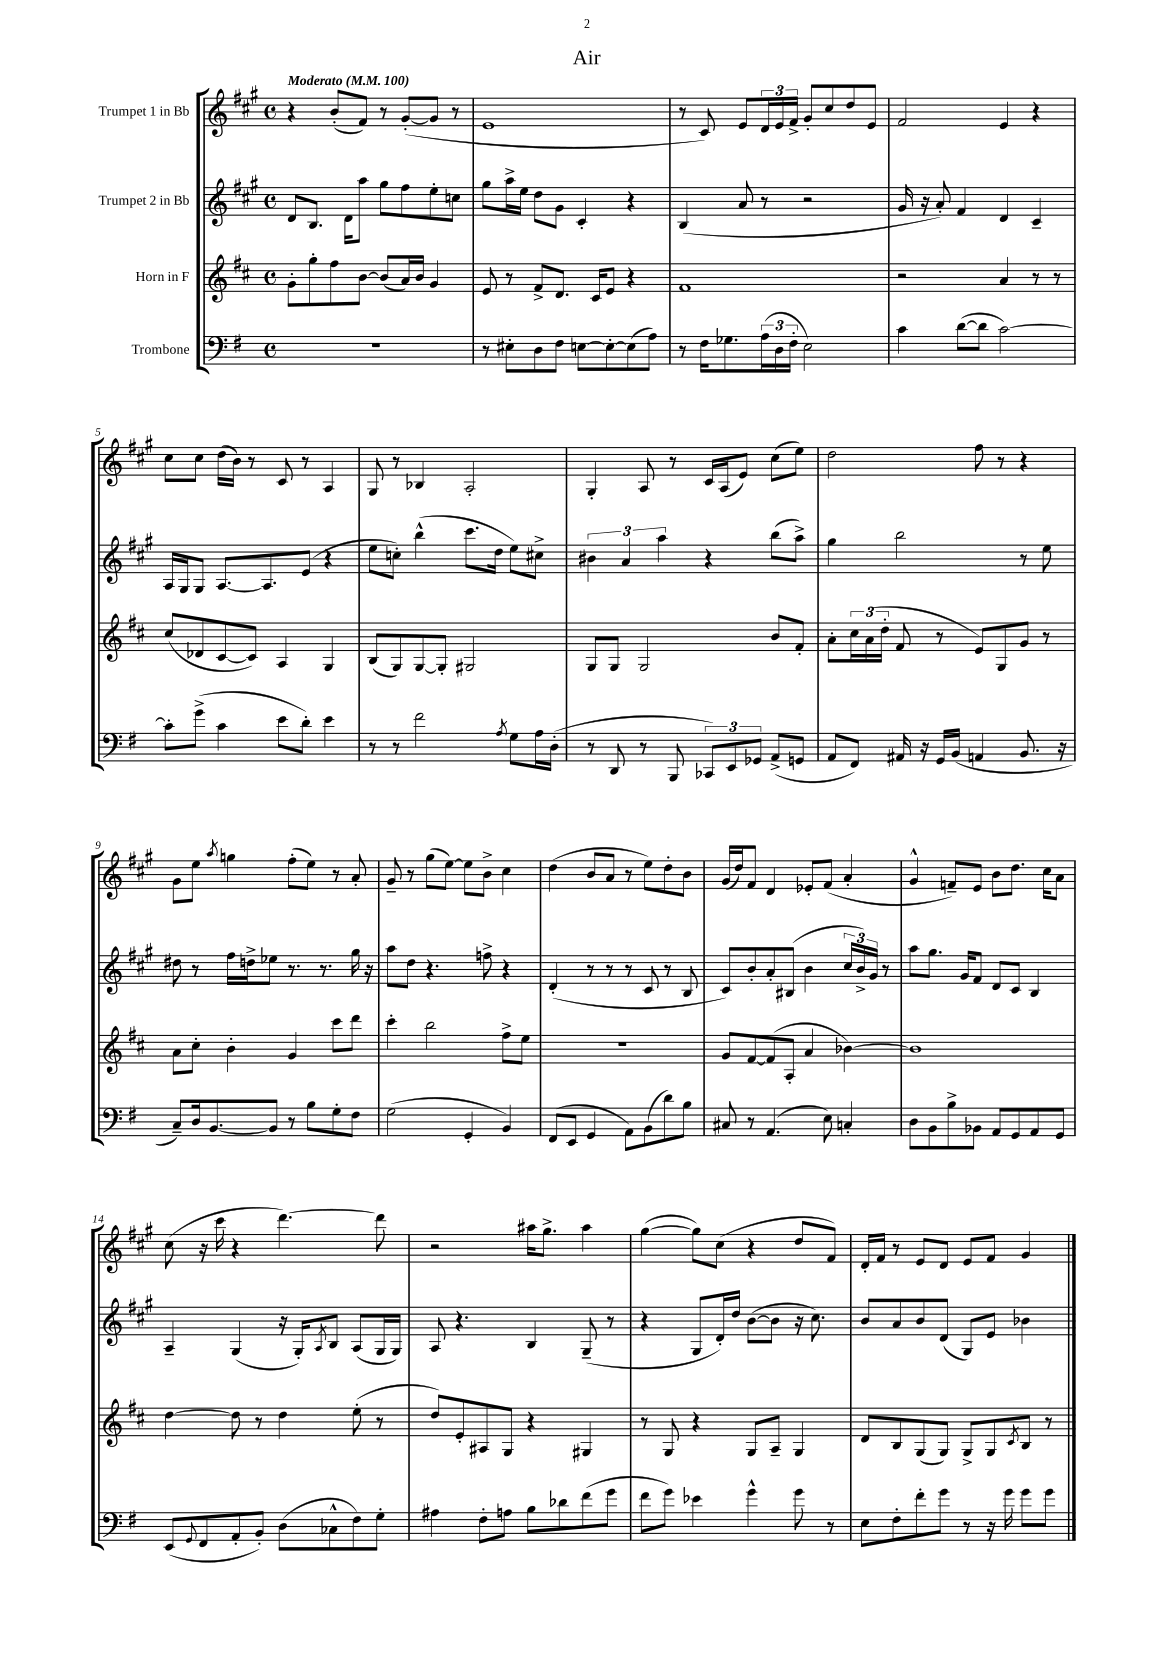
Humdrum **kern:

**kern	**kern	**kern	**kern
*staff4	*staff3	*staff2	*staff1
*clefF4	*clefG2	*clefG2	*clefG2
*k[f#]	*k[f#c#]	*k[f#c#g#]	*k[f#c#g#]
*M4/4	*M4/4	*M4/4	*M4/4
*met(c)	*met(c)	*met(c)	*met(c)
*MM100	*MM100	*MM100	*MM100
1r	8g'\L	8d/L	4r
.	8gg'\	8.B/J	.
.	8ff#\	.	(8b'/L
.	.	16d\LK	.
.	[8b\J	8aa\J	8f#/J)
.	(8b/]L	8gg#\L	8r
.	16a/L)	8ff#\	([8g#'/L
.	16b/JJ	.	.
.	4g/	8ee'\	8g#/]J
.	.	8cc\J	8r
=	=	=	=
8r	8e/	8gg#\L	1e
8E#'\L	8r	16aa^\L	.
.	.	16ee\JJ	.
8D\	8f#^/L	8dd\L	.
8F#\J	8.d/J	8g#\J	.
[8E\L	.	4c#'/	.
.	16c#/LK	.	.
8E'\_	8e/J	.	.
(8E\]	4r	4r	.
8A\J)	.	.	.
=	=	=	=
8r	1f#	(4B/	8r
16F#\LK	.	.	8c#/)
8.G-\	.	.	.
.	.	8a/	8e/L
(24A\L	.	8r	24d/L
24D\	.	.	24e/
24F#'\JJ	.	.	24f#^/JJ
2E\)	.	2r	8g#'/L
.	.	.	8cc#/
.	.	.	8dd/
.	.	.	8e/J
=	=	=	=
4c\	2r	16g#/	2f#/
.	.	16r	.
.	.	8a'/)	.
([8d\L	.	4f#/	.
8d\]J	.	.	.
[2c\)	4a/	4d/	4e/
.	8r	4c#~/	4r
.	8r	.	.
=	=	=	=
8c'\]L	(8cc#/L	16A/LL	8cc#\L
.	.	16G#/J	.
(8g^\J	8d-/	8G#/J	8cc#\J
4c\	[8c#/	[8.A/L	(16dd\LL
.	.	.	16b\JJ)
.	8c#/]J)	.	8r
.	.	8.A/]	.
8e\L	4A/	.	8c#/
8d'\J)	.	(8e/J	8r
4e\	4G/	4r	4A/
=	=	=	=
8r	(8B/L	8ee\L	8G#/
8r	8G/)	8cc'\J)	8r
2f#\	[8G/	(4bb^^\	4B-/
.	8G'/]J	.	.
.	2G#/	8.ccc#\L	2A'/
.	.	16dd\Jk	.
8qA/	.	.	.
8G\L	.	8ee\L)	.
16A\L	.	8cc#^\J	.
(16D'\JJ	.	.	.
=	=	=	=
8r	8G/L	6b#\	4G#'/
8DD/	8G/J	.	.
.	.	6a/	.
8r	2G/	.	8A/
.	.	6aa\	.
8BBB/	.	.	8r
12CC-/L)	.	4r	16c#/LL
.	.	.	(16A/J
12EE/	.	.	.
.	.	.	8e/J)
12GG-/J	.	.	.
(8AA^/L	8b/L	(8bb\L	(8cc#\L
8GG/J	8f#'/J	8aa^\J)	8ee\J)
=	=	=	=
8AA/L	8a'\L	4gg#\	2dd\
8FF#/J)	24cc#\L	.	.
.	(24a\	.	.
.	24dd'\JJ	.	.
16AA#/	8f#/	2bb\	.
16r	.	.	.
16GG/LL	8r	.	.
(16BB/JJ	.	.	.
4AA/	8e/L)	.	8ff#\
.	8G/	.	8r
8.BB/	8g/J	8r	4r
.	8r	8ee\	.
16r	.	.	.
=	=	=	=
8C~/L)	8a\L	8dd#\	8g#\L
16D/k	8cc#'\J	8r	8ee\J
[8.BB/	.	.	.
.	.	.	8qaa/
.	4b'\	16ff#\LL	4gg\
.	.	16dd^\J	.
8BB/]J	.	8ee-\J	.
8r	4g/	8.r	(8ff#'\L
8B\L	.	.	8ee\J)
.	.	8.r	.
8G'\	8ccc#\L	.	8r
8F#\J	8ddd\J	16gg#\	8a'/
.	.	16r	.
=	=	=	=
(2G\	4ccc#'\	8aa\L	8g#~/
.	.	8dd\J	8r
.	2bb\	4.r	(8gg#\L
.	.	.	[8ee\J)
4GG'/	.	.	8ee\]L
.	.	8ff^\	8b^\J
4BB/)	8ff#^\L	4r	4cc#\
.	8ee\J	.	.
=	=	=	=
(8FF#/L	1r	(4d'/	(4dd\
8EE/J	.	.	.
4GG/	.	8r	8b/L
.	.	8r	8a/J
8AA\L)	.	8r	8r
(8BB\	.	8c#/	8ee\L)
8d\)	.	8r	8dd'\
8B\J	.	8B/	8b\J
=	=	=	=
8C#/	8g/L	8c#/L)	(16g#/LL
.	.	.	16dd/J)
8r	[8f#/	8b'/	8f#/J
(4.AA/	(8f#/]	8a'/	4d/
.	8A'/J	(8B#/J	.
.	4a/	4b\	8e-'/L
8E\)	.	.	(8f#/J
4C'/	[4b-\)	24cc#/LL	4a'/
.	.	24b^/)	.
.	.	24g#/JJ	.
.	.	8r	.
=	=	=	=
8D\L	1b-]	8aa\L	4g#^^/
8BB\	.	8.gg#\J	.
8B^\	.	.	8f~/L)
.	.	16g#/LK	.
8BB-\J	.	8f#/J	8e/J
8AA/L	.	8d/L	8b\L
8GG/	.	8c#/J	8.dd\J
8AA/	.	4B/	.
.	.	.	16cc#\LK
8GG/J	.	.	8a\J
=	=	=	=
(8EE/L	[4dd\	4A~/	(8cc#\
8qqGG/	.	.	.
8FF#/	.	.	16r
.	.	.	16ccc#\
8AA'/	8dd\]	(4G#/	4r
8BB'/J)	8r	.	.
(8D\L	4dd\	16r	[4.ddd\)
.	.	16G#'/LK)	.
.	.	8qA/	.
8C-^^\	.	8B/J	.
8F#\)	(8ee'\	(8A/L	.
8G'\J	8r	16G#/L	8ddd\]
.	.	16G#/JJ)	.
=	=	=	=
4A#\	8dd/L)	8A/	2r
.	8e'/	4.r	.
8F#'\L	8A#/	.	.
8A\J	8G/J	.	.
8B\L	4r	4B/	16aa#\LK
.	.	.	8.gg#^\J
8d-\	.	.	.
(8f#\	4G#/	(8G#~/	4aa#\
8g\J	.	8r	.
=	=	=	=
8f#\L	8r	4r	([4gg#\
8g\J)	8G/	.	.
4e-\	4r	8G#/L	8gg#\]L)
.	.	16d'/L)	(8cc#\J
.	.	16dd/JJ	.
4g^^\	8G/L	([8b\L	4r
.	8A~/J	8b\]J	.
8g\	4G/	16r	8dd/L
.	.	8.cc#\)	.
8r	.	.	8f#/J)
=	=	=	=
8E\L	8d/L	8b/L	16d'/LL
.	.	.	16f#/JJ
8F#'\	8B/	8a/	8r
8f#'\	(8G/	8b/	8e/L
8g\J	8G/J)	(8d/J	8d/J
8r	8G^/L	8G#/L)	8e/L
16r	8G/	8e/J	8f#/J
16g\	.	.	.
.	8qc#/	.	.
8g\L	8B/J	4b-\	4g#/
8g\J	8r	.	.
==	==	==	==
*-	*-	*-	*-
